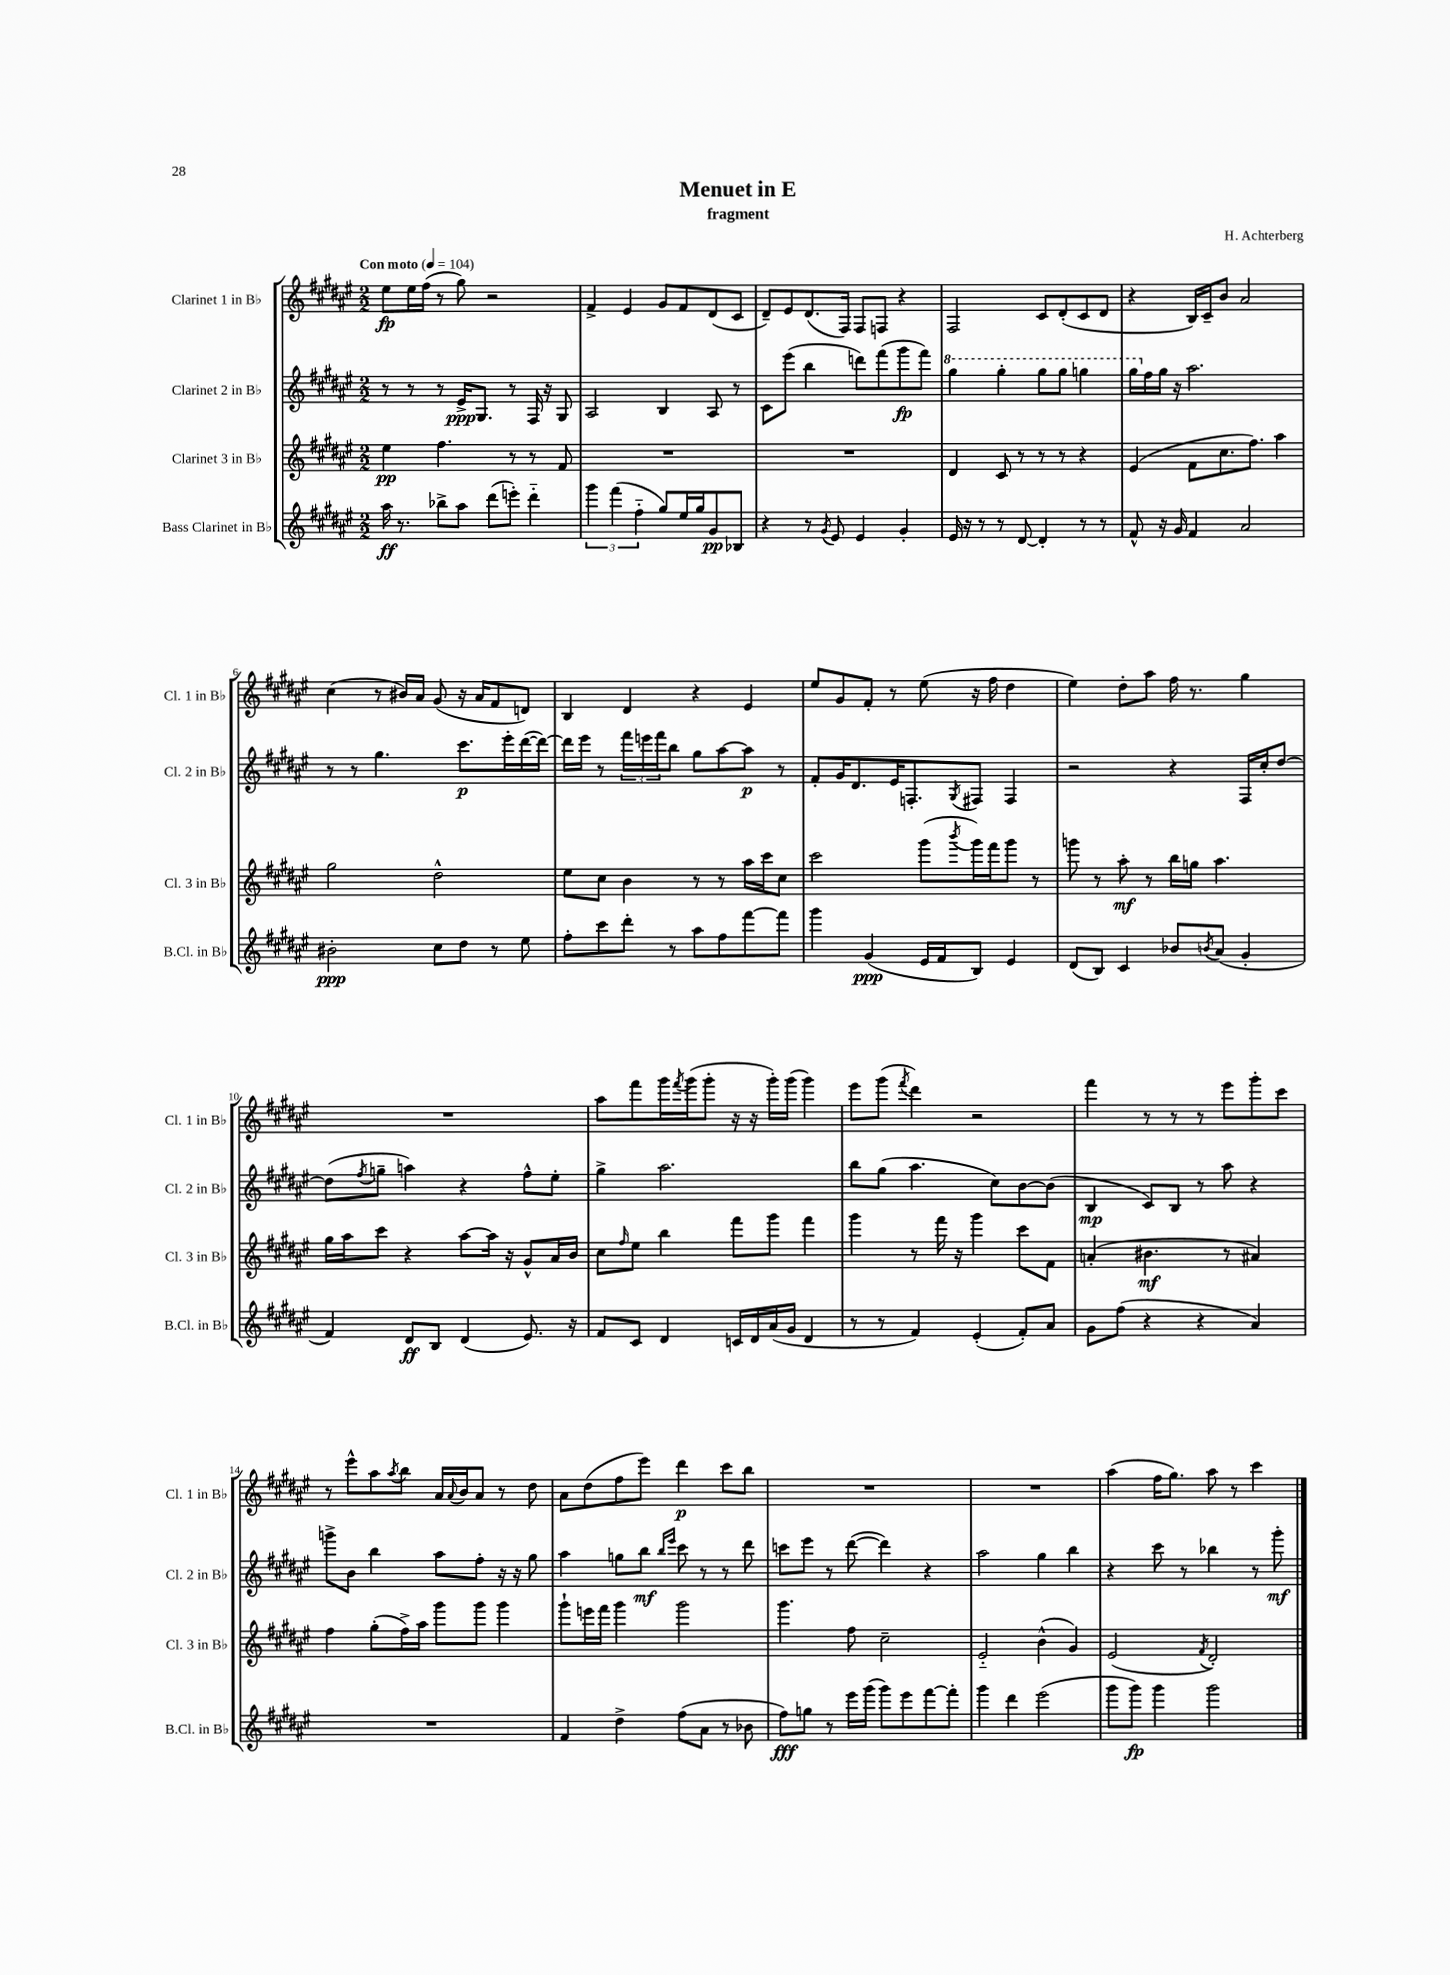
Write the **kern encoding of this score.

**kern	**dynam	**kern	**dynam	**kern	**dynam	**kern	**dynam
*part4	*part4	*part3	*part3	*part2	*part2	*part1	*part1
*staff4	*staff4	*staff3	*staff3	*staff2	*staff2	*staff1	*staff1
*I"Bass Clarinet in B♭	*	*I"Clarinet 3 in B♭	*	*I"Clarinet 2 in B♭	*	*I"Clarinet 1 in B♭	*
*I'B.Cl. in B♭	*	*I'Cl. 3 in B♭	*	*I'Cl. 2 in B♭	*	*I'Cl. 1 in B♭	*
*clefG2	*	*clefG2	*	*clefG2	*	*clefG2	*
*k[f#c#g#d#a#e#]	*	*k[f#c#g#d#a#e#]	*	*k[f#c#g#d#a#e#]	*	*k[f#c#g#d#a#e#]	*
*M2/2	*	*M2/2	*	*M2/2	*	*M2/2	*
*MM104	*	*MM104	*	*MM104	*	*MM104	*
=1	=1	=1	=1	=1	=1	=1	=1
!	!	!	!	!	!	!LO:TX:a:B:t=Con moto	!
16aa#\	ff	4ee#\	pp	8r	.	8ee#\L	fp
8.r	.	.	.	.	.	.	.
.	.	.	.	8r	.	16ee#\L	.
.	.	.	.	.	.	(16ff#\JJ	.
8bb-X^\L	.	4.ff#\	.	8r	.	8r	.
8aa#\J	.	.	.	16e#^/KL	ppp	8gg#\)	.
.	.	.	.	8.G#/J	.	.	.
(8ddd#\L	.	.	.	.	.	2r	.
8eeen'\J)	.	8r	.	8r	.	.	.
4ddd#\	.	8r	.	16F#/	.	.	.
.	.	.	.	16r	.	.	.
.	.	8f#/	.	8G#/	.	.	.
=2	=2	=2	=2	=2	=2	=2	=2
6ggg#\	.	1r	.	2A#/	.	4f#^/	.
(6fff#\	.	.	.	.	.	.	.
.	.	.	.	.	.	4e#/	.
6ff#\	.	.	.	.	.	.	.
8gg#/L)	.	.	.	4B/	.	8g#/L	.
16ee#/L	.	.	.	.	.	8f#/	.
16gg#/J	.	.	.	.	.	.	.
8g#/	pp	.	.	8A#/	.	(8d#/	.
8B-X/J	.	.	.	8r	.	8c#/J	.
=3	=3	=3	=3	=3	=3	=3	=3
4r	.	1r	.	8c#\L	.	8d#~/L)	.
.	.	.	.	(8eee#\J	.	8e#/	.
8r	.	.	.	4bb\	.	(8.d#/	.
8qg#/	.	.	.	.	.	.	.
8e#/	.	.	.	.	.	.	.
.	.	.	.	.	.	16F#/Jk)	.
4e#/	.	.	.	8dddn\L)	.	8F#/L	.
.	.	.	.	(8fff#\	.	8Fn/J	.
4g#'/	.	.	.	8ggg#\	fp	4r	.
.	.	.	.	8fff#\J)	.	.	.
=4	=4	=4	=4	=4	=4	=4	=4
*	*	*	*	*8va	*	*	*
16e#/	.	4d#/	.	4ggg#\	.	2F#/	.
16r	.	.	.	.	.	.	.
8r	.	.	.	.	.	.	.
8r	.	8c#/	.	4ggg#'\	.	.	.
[8d#/	.	8r	.	.	.	.	.
4d#'/]	.	8r	.	8ggg#\L	.	8c#/L	.
.	.	8r	.	8ggg#\J	.	(8d#'/	.
8r	.	4r	.	4gggn\	.	8c#/	.
8r	.	.	.	.	.	8d#/J	.
=5	=5	=5	=5	=5	=5	=5	=5
8f#^^/	.	(4e#/	.	16ggg#\LL	.	4r	.
*	*	*	*	*X8va	*	*	*
.	.	.	.	16ff#\	.	.	.
16r	.	.	.	16gg#\JJ	.	.	.
16g#/	.	.	.	16r	.	.	.
4f#/	.	8f#\L	.	2.aa#\	.	16B/LL)	.
.	.	.	.	.	.	16c#~/J	.
.	.	8.cc#\	.	.	.	8b/J	.
2a#/	.	.	.	.	.	2a#/	.
.	.	8.ff#\J)	.	.	.	.	.
.	.	4aa#\	.	.	.	.	.
!!LO:LB:g=z
=6	=6	=6	=6	=6	=6	=6	=6
2b#X'\	ppp	2gg#\	.	8r	.	(4cc#\	.
.	.	.	.	8r	.	.	.
.	.	.	.	4.gg#\	.	8r	.
.	.	.	.	.	.	16b#X/LL)	.
.	.	.	.	.	.	16a#/JJ	.
8cc#\L	.	2dd#^^\	.	.	.	(8g#/	.
8dd#\J	.	.	.	8.ccc#\L	p	16r	.
.	.	.	.	.	.	16a#/KL	.
8r	.	.	.	.	.	8f#/	.
.	.	.	.	16eee#'\L	.	.	.
8ee#\	.	.	.	([16ddd#\	.	8dn/J)	.
.	.	.	.	16ddd#\JJ_)	.	.	.
=7	=7	=7	=7	=7	=7	=7	=7
8ff#'\L	.	8ee#\L	.	16ddd#\LL]	.	4B/	.
.	.	.	.	16eee#\JJ	.	.	.
8ccc#\	.	8cc#\J	.	8r	.	.	.
8ddd#'\J	.	4b\	.	24fff#\LL	.	4d#/	.
.	.	.	.	24eeen\	.	.	.
.	.	.	.	24fff#\J	.	.	.
8r	.	.	.	8bb\J	.	.	.
8aa#\L	.	8r	.	8gg#\L	.	4r	.
8ff#\	.	8r	.	[8aa#\	.	.	.
[8fff#\	.	16aa#\LL	.	8aa#\J]	p	4e#/	.
.	.	16ccc#\J	.	.	.	.	.
8fff#\J]	.	8cc#\J	.	8r	.	.	.
=8	=8	=8	=8	=8	=8	=8	=8
4ggg#\	.	2ccc#\	.	8f#'/L	.	8ee#/L	.
.	.	.	.	16g#/K	.	8g#/	.
.	.	.	.	8.d#/	.	.	.
(4g#/	ppp	.	.	.	.	8f#'/J	.
.	.	.	.	16e#/K	.	8r	.
.	.	.	.	8.Fn'/	.	.	.
16e#/LL	.	(8ggg#\L	.	.	.	(8ee#\	.
16f#/J	.	.	.	.	.	.	.
.	.	8qbbb/	.	8qG#/	.	.	.
8B/J)	.	16ggg#\L)	.	8F#X/J	.	16r	.
.	.	16fff#\J	.	.	.	16ff#\	.
4e#/	.	8ggg#\J	.	4F#/	.	4dd#\	.
.	.	8r	.	.	.	.	.
=9	=9	=9	=9	=9	=9	=9	=9
(8d#/L	.	8gggn\	.	2r	.	4ee#\)	.
8B/J)	.	8r	.	.	.	.	.
4c#/	.	8aa#'\	mf	.	.	8dd#'\L	.
.	.	8r	.	.	.	8aa#\J	.
8b-X/L	.	16bb\LL	.	4r	.	16ff#\	.
.	.	16ggn\JJ	.	.	.	8.r	.
8qbn/	.	.	.	.	.	.	.
(8a#/J	.	4.aa#\	.	.	.	.	.
4g#'/	.	.	.	16F#/LL	.	4gg#\	.
.	.	.	.	16cc#'/J	.	.	.
.	.	.	.	[8dd#/J	.	.	.
!!LO:LB:g=z
=10	=10	=10	=10	=10	=10	=10	=10
4f#/)	.	16gg#\LL	.	(8dd#\L]	.	1r	.
.	.	16aa#\J	.	.	.	.	.
.	.	.	.	8qff#/	.	.	.
.	.	8ccc#\J	.	8ggn~\J	.	.	.
8d#/L	ff	4r	.	4aan\)	.	.	.
8B/J	.	.	.	.	.	.	.
(4d#/	.	[8aa#\L	.	4r	.	.	.
.	.	16aa#\Jk]	.	.	.	.	.
.	.	16r	.	.	.	.	.
8.e#/)	.	8g#^^/L	.	8ff#^^\L	.	.	.
.	.	16a#/L	.	8ee#'\J	.	.	.
16r	.	16b/JJ	.	.	.	.	.
=11	=11	=11	=11	=11	=11	=11	=11
8f#/L	.	8cc#\L	.	4gg#^\	.	8aa#\L	.
.	.	16qqff#/	.	.	.	.	.
8c#/J	.	8ee#\J	.	.	.	8fff#\	.
4d#/	.	4bb\	.	2.aa#\	.	16ggg#\L	.
.	.	.	.	.	.	8qfff#/	.
.	.	.	.	.	.	(16ggg#\J	.
.	.	.	.	.	.	8ggg#'\J	.
16cn/LL	.	8fff#\L	.	.	.	16r	.
16d#/	.	.	.	.	.	16r	.
(16a#/	.	8ggg#\J	.	.	.	16ggg#'\LL)	.
16g#/JJ	.	.	.	.	.	(16ggg#\JJ	.
4d#/	.	4fff#\	.	.	.	4ggg#\)	.
=12	=12	=12	=12	=12	=12	=12	=12
8r	.	4ggg#\	.	8bb\L	.	8eee#\L	.
8r	.	.	.	(8gg#\J	.	(8ggg#\J	.
.	.	.	.	.	.	8qfff#/	.
4f#/)	.	8r	.	4.aa#\	.	4ddd#\)	.
.	.	16fff#\	.	.	.	.	.
.	.	16r	.	.	.	.	.
(4e#'/	.	4ggg#\	.	.	.	2r	.
.	.	.	.	8cc#\L)	.	.	.
8f#'/L)	.	8ccc#\L	.	[8b\	.	.	.
8a#/J	.	8f#\J	.	(8b\J]	.	.	.
=13	=13	=13	=13	=13	=13	=13	=13
8g#\L	.	(4an'/	.	4B/	mp	4fff#\	.
(8ff#\J	.	.	.	.	.	.	.
4r	.	4.b#X\	mf	8c#/L)	.	8r	.
.	.	.	.	8B/J	.	8r	.
4r	.	.	.	8r	.	8r	.
.	.	8r	.	8aa#\	.	8eee#\L	.
4a#/)	.	4a#X/)	.	4r	.	8ggg#'\	.
.	.	.	.	.	.	8ccc#\J	.
!!LO:LB:g=z
=14	=14	=14	=14	=14	=14	=14	=14
1r	.	4ff#\	.	8gggn^\L	.	8r	.
.	.	.	.	8b\J	.	8eee#^^\L	.
.	.	(8gg#'\L	.	4bb\	.	8aa#\	.
.	.	.	.	.	.	8qaa#/	.
.	.	16ff#^\L)	.	.	.	8bb\J	.
.	.	16aa#\JJ	.	.	.	.	.
.	.	8ggg#\L	.	8aa#\L	.	16a#/LL	.
.	.	.	.	.	.	8qqa#/	.
.	.	.	.	.	.	16b/J	.
.	.	8ggg#\J	.	8ff#'\J	.	8a#/J	.
.	.	4ggg#\	.	16r	.	8r	.
.	.	.	.	16r	.	.	.
.	.	.	.	8gg#\	.	8dd#\	.
=15	=15	=15	=15	=15	=15	=15	=15
4f#/	.	8ggg#`\L	.	4aa#\	.	8a#\L	.
.	.	16eeen\L	.	.	.	(8dd#\	.
.	.	16fff#\JJ	.	.	.	.	.
4dd#^\	.	4ggg#\	.	8ggn\L	.	8ff#\	.
.	.	.	.	8bb\J	mf	8eee#\J)	.
.	.	.	.	16qqbb/LL	.	.	.
.	.	.	.	16qqeee#/JJ	.	.	.
(8ff#\L	.	2ggg#\	.	8ccc#\	.	4ddd#\	p
8a#\J	.	.	.	8r	.	.	.
8r	.	.	.	8r	.	8ccc#\L	.
8b-X\	.	.	.	8ddd#\	.	8bb\J	.
=16	=16	=16	=16	=16	=16	=16	=16
8ff#\L)	fff	4.ggg#\	.	8cccn\L	.	1r	.
8ggn\J	.	.	.	8eee#\J	.	.	.
8r	.	.	.	8r	.	.	.
16eee#\LL	.	8ff#\	.	([8ddd#\	.	.	.
(16ggg#\JJ	.	.	.	.	.	.	.
8ggg#\L)	.	2cc#~\	.	4ddd#\])	.	.	.
8eee#\	.	.	.	.	.	.	.
[8fff#\	.	.	.	4r	.	.	.
8fff#'\J]	.	.	.	.	.	.	.
=17	=17	=17	=17	=17	=17	=17	=17
4ggg#\	.	2e#/	.	2aa#\	.	1r	.
4ddd#\	.	.	.	.	.	.	.
(2eee#\	.	(4b^^\	.	4gg#\	.	.	.
.	.	4g#/)	.	4bb\	.	.	.
=18	=18	=18	=18	=18	=18	=18	=18
8ggg#\L	.	(2e#/	.	4r	.	(4aa#\	.
8ggg#\J)	fp	.	.	.	.	.	.
4ggg#\	.	.	.	8ccc#\	.	16ff#\KL	.
.	.	.	.	.	.	8.gg#\J)	.
.	.	.	.	8r	.	.	.
.	.	8qf#/	.	.	.	.	.
2ggg#\	.	2d#'/)	.	4bb-X\	.	8aa#\	.
.	.	.	.	.	.	8r	.
.	.	.	.	8r	.	4ccc#\	.
.	.	.	.	8ggg#'\	mf	.	.
==	==	==	==	==	==	==	==
*-	*-	*-	*-	*-	*-	*-	*-
